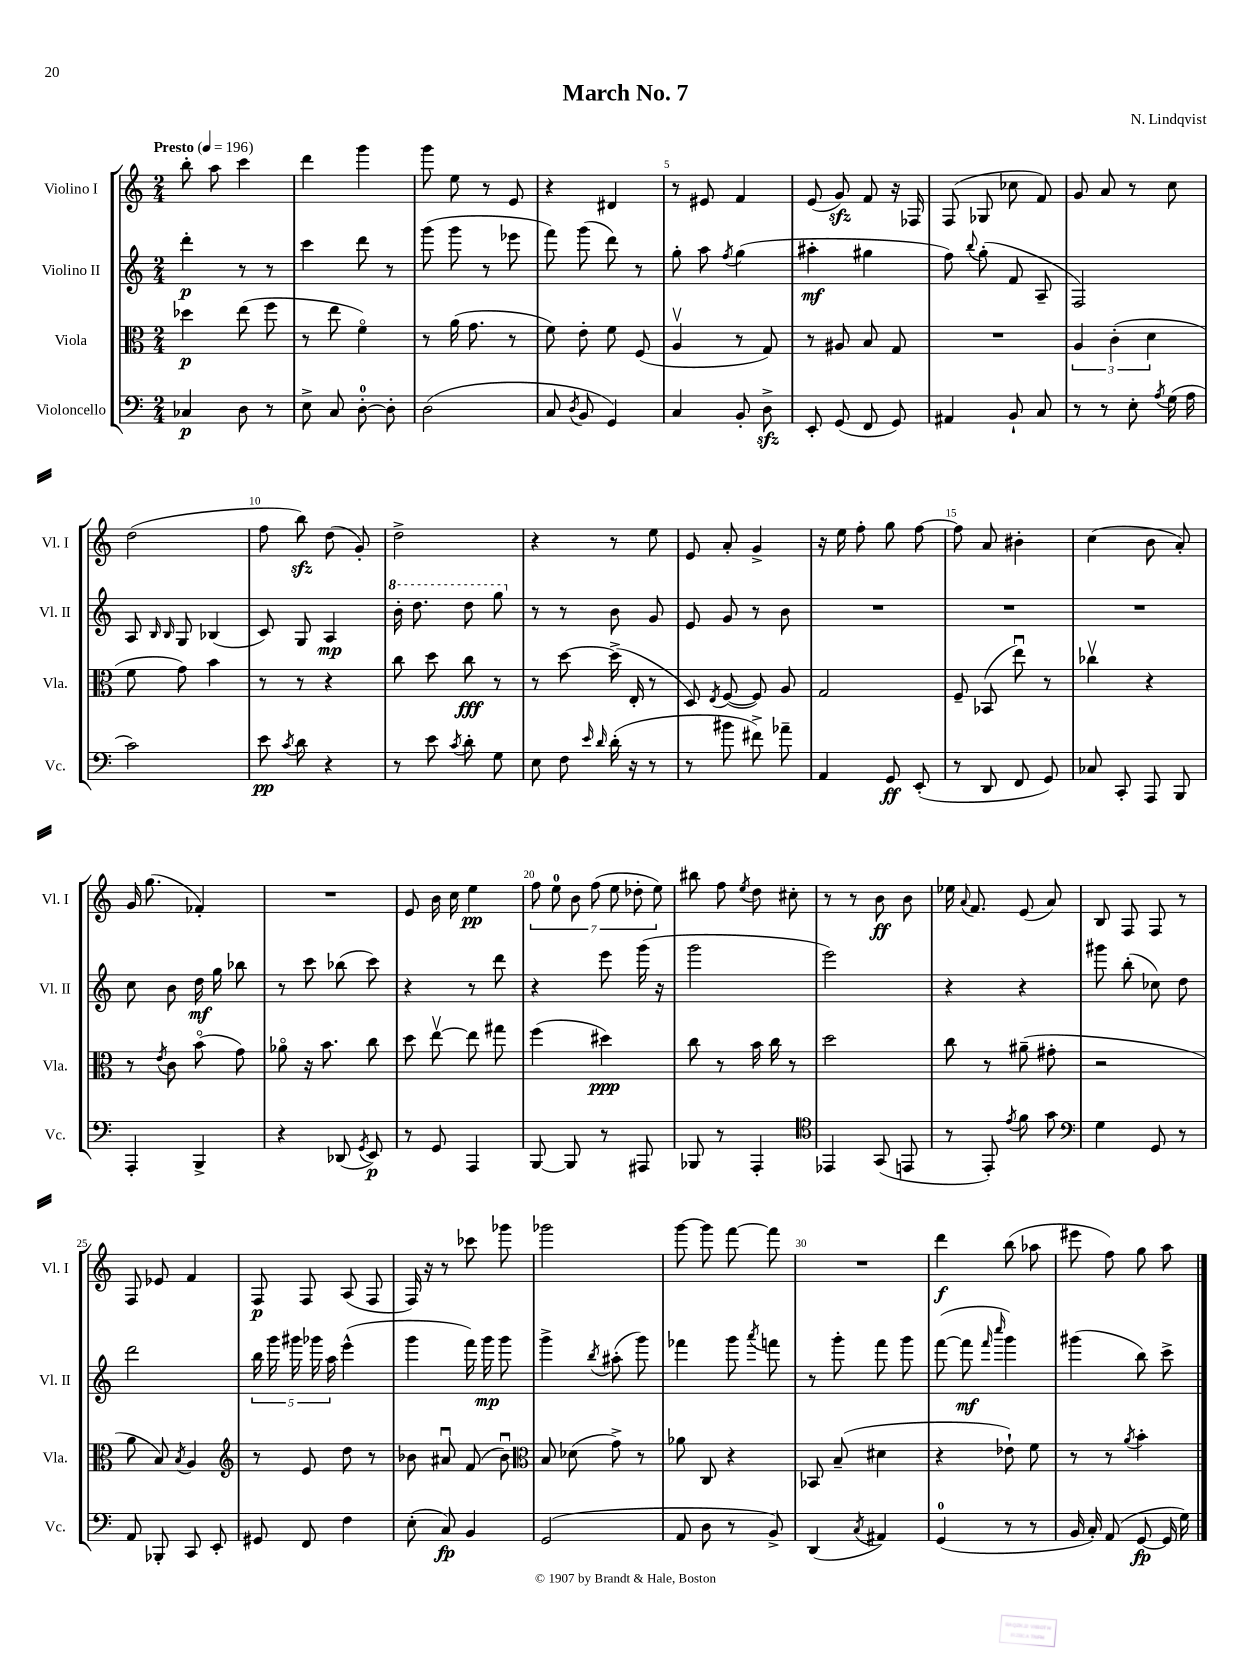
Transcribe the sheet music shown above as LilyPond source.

\header { title = "March No. 7" composer = "N. Lindqvist" }
<<
\new StaffGroup <<
\new Staff = "s0" \with { instrumentName = "Violino I" shortInstrumentName = "Vl. I" } {
    \clef treble \key c \major \numericTimeSignature \time 2/4 \tempo "Presto" 4 = 196
    \autoBeamOff b''8-. a''8 c'''4 |
    d'''4 g'''4 |
    g'''8 e''8 r8 e'8 |
    r4 dis'4 |
    r8 eis'8 f'4 |
    e'8( g'8\sfz) f'8 r16 fes16 |
    f8( ges8 ces''8 f'8) |
    g'8 a'8 r8 c''8 |
    d''2( |
    f''8 b''8\sfz) d''8( g'8-.) |
    d''2-> |
    r4 r8 e''8 |
    e'8 a'8-. g'4-> |
    r16 e''16 f''8-. g''8 f''8~ |
    f''8 a'8 bis'4-. |
    c''4( b'8 a'8-.) |
    g'16 g''8.( fes'4-.) |
    R2 |
    e'8 b'16 c''16 e''4\pp |
    \tuplet 7/4 { f''8 e''8-0 b'8 f''8( e''8 des''8-. e''8) } |
    bis''8 f''8 \acciaccatura { e''8 } d''8 cis''8-. |
    r8 r8 b'8\ff b'8 |
    ees''16 \appoggiatura { a'8 } f'8. e'8( a'8) |
    b8 f8 f8 r8 |
    f8 ees'8 f'4 |
    f8\p f8 a8( f8 |
    f16) r16 r8 ces'''8 ges'''8 |
    ges'''2 |
    g'''8~ g'''8 f'''8~ f'''8 |
    R2 |
    d'''4\f b''8( aes''8 |
    eis'''8 f''8) g''8 a''8 \bar "|." |
}
\new Staff = "s1" \with { instrumentName = "Violino II" shortInstrumentName = "Vl. II" } {
    \clef treble \key c \major \numericTimeSignature \time 2/4
    \autoBeamOff d'''4-.\p r8 r8 |
    c'''4 d'''8 r8 |
    g'''8( g'''8 r8 ees'''8 |
    f'''8) g'''8( d'''8) r8 |
    g''8-. a''8 \acciaccatura { f''8 } g''4( |
    ais''4-.\mf gis''4 |
    f''8) \appoggiatura { b''8 } g''8-.( f'8 a8-- |
    f2) |
    a8 \grace { b16 b16 } g8 bes4( |
    c'8) g8 a4\mp |
    \ottava #1 b''16-. d'''8. d'''8 g'''8 \ottava #0 |
    r8 r8 b'8 g'8 |
    e'8 g'8 r8 b'8 |
    R2 |
    R2 |
    R2 |
    c''8 b'8 d''16\mf g''16 bes''8 |
    r8 c'''8 bes''8( c'''8) |
    r4 r8 d'''8 |
    r4 e'''8 g'''16( r16 |
    g'''2 |
    e'''2) |
    r4 r4 |
    gis'''8 b''8-.( ces''8) d''8 |
    d'''2 |
    \tuplet 5/4 { b''16 g'''16 gis'''16 ges'''16 a''16 } e'''4-^( |
    g'''4 f'''16) g'''16\mp g'''8 |
    g'''4-> \acciaccatura { b''8 } ais''8-.( g'''8) |
    fes'''4 g'''8 \acciaccatura { a'''8 } f'''8 |
    r8 g'''8-. f'''8 g'''8 |
    f'''8~( f'''8\mf \grace { f'''16 c''''16 } g'''4) |
    gis'''4( b''8) c'''8-> \bar "|." |
}
\new Staff = "s2" \with { instrumentName = "Viola" shortInstrumentName = "Vla." } {
    \clef alto \key c \major \numericTimeSignature \time 2/4
    \autoBeamOff des''4\p e''8( f''8 |
    r8 e''8 f'4\flageolet) |
    r8 a'16( g'8. r8 |
    f'8) e'8-. f'8 f8( |
    a4\upbow r8 g8) |
    r8 ais8 b8 g8 |
    R2 |
    \tuplet 3/2 { a4 c'4-.( d'4 } |
    f'8 g'8) b'4 |
    r8 r8 r4 |
    c''8 d''8 c''8\fff r8 |
    r8 d''8~ d''16->( e16-. r8 |
    d8) \acciaccatura { e8 } f8~( f8) a8 |
    g2 |
    f8-- bes,8( e''8\downbow) r8 |
    ces''4\upbow r4 |
    r8 \acciaccatura { e'8 } c'8 b'8\flageolet( g'8) |
    aes'8\flageolet r16 b'8. c''8 |
    d''8 e''8~\upbow e''8 gis''8 |
    f''4( dis''4\ppp) |
    c''8 r8 b'16 c''16 r8 |
    d''2 |
    c''8 r8 ais'8--( gis'8-. |
    r2 |
    a'8 b8) \acciaccatura { b8 } a4 |
    \clef treble r8 e'8 d''8 r8 |
    bes'8 ais'8\downbow f'8( bes'8\downbow) |
    \clef alto b8 des'8( g'8->) r8 |
    aes'8 c8 r4 |
    bes,8 b8--( dis'4 |
    r4 ees'8-!) f'8 |
    r8 r8 \acciaccatura { a'8 } b'4-. \bar "|." |
}
\new Staff = "s3" \with { instrumentName = "Violoncello" shortInstrumentName = "Vc." } {
    \clef bass \key c \major \numericTimeSignature \time 2/4
    \autoBeamOff ces4\p d8 r8 |
    e8-> c8 d8-0~-. d8-. |
    d2( |
    c8 \acciaccatura { d8 } b,8 g,4) |
    c4 b,8-. d8->\sfz |
    e,8-. g,8( f,8 g,8) |
    ais,4 b,8-! c8 |
    r8 r8 e8-. \acciaccatura { a8 } g16( a16 |
    c'2) |
    e'8\pp \acciaccatura { c'8 } d'8 r4 |
    r8 e'8 \acciaccatura { c'8 } d'8-. g8 |
    e8 f8 \grace { e'16 d'16 } d'16-.( r16 r8 |
    r8 bis'8 fis'8->) aes'8-- |
    a,4 g,8\ff e,8-.( |
    r8 d,8 f,8 g,8) |
    ces8 c,8-. a,,8 b,,8 |
    a,,4-. b,,4-> |
    r4 des,8( \acciaccatura { g,8 } e,8\p) |
    r8 g,8 a,,4 |
    b,,8~ b,,8 r8 ais,,8 |
    bes,,8 r8 a,,4-. |
    \clef tenor ees,4 g,8( e,8 |
    r8 e,8-.) \acciaccatura { e'8 } f'8 g'8 |
    \clef bass g4 g,8 r8 |
    a,8 bes,,8-. c,8 e,8-. |
    gis,8 f,8 f4 |
    e8-.( c8\fp) b,4 |
    g,2( |
    a,8 d8 r8 b,8->) |
    d,4( \acciaccatura { c8 } ais,4) |
    g,4-0( r8 r8 |
    b,16 c16-.) a,8( g,8~\fp g,16 g16) \bar "|." |
}
>>
>>
\layout { \context { \Score \override BarNumber.break-visibility = ##(#f #t #t) barNumberVisibility = #(every-nth-bar-number-visible 5) } }
